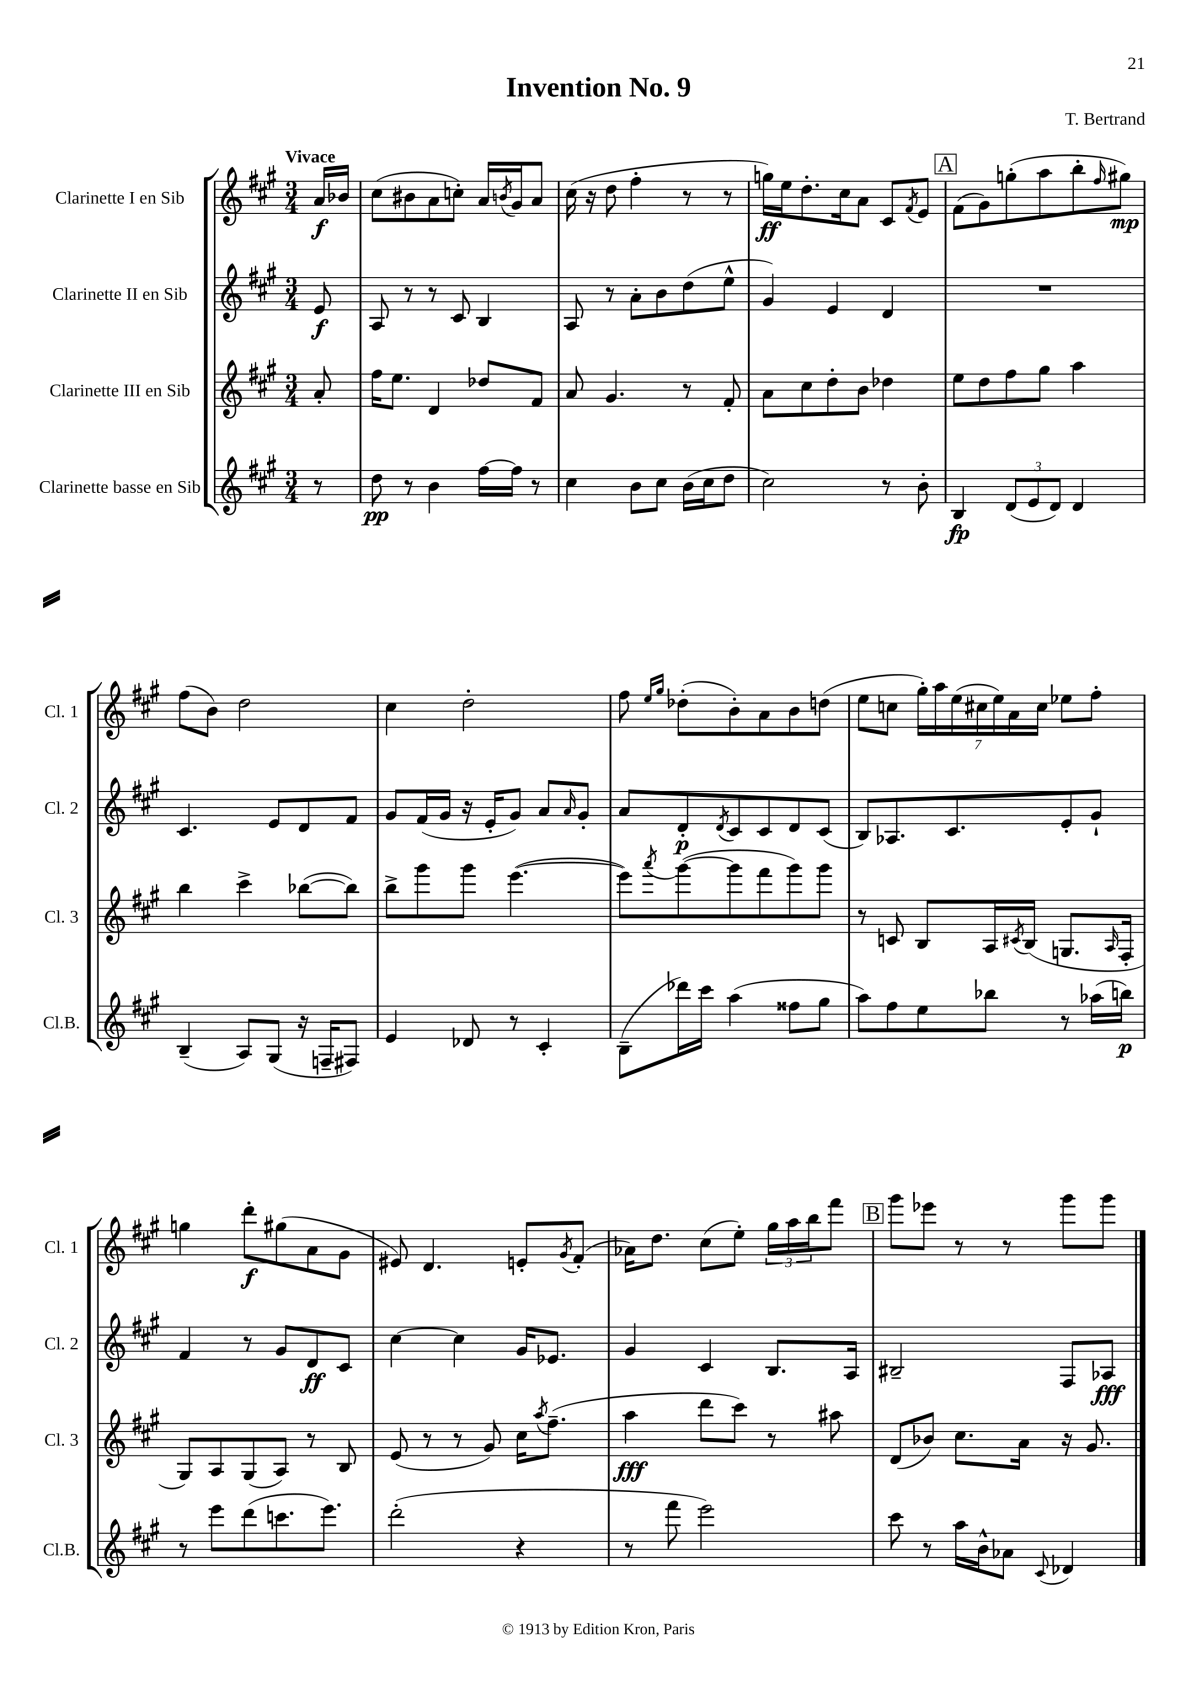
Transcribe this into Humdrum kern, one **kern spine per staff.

**kern	**kern	**kern	**kern
*staff4	*staff3	*staff2	*staff1
*clefG2	*clefG2	*clefG2	*clefG2
*k[f#c#g#]	*k[f#c#g#]	*k[f#c#g#]	*k[f#c#g#]
*M3/4	*M3/4	*M3/4	*M3/4
8r	8a'	8e	16a
.	.	.	16b-
=	=	=	=
8dd	16ff#	8A	(8cc#
.	8.ee	.	.
8r	.	8r	8b#
4b	4d	8r	8a
.	.	8c#	8cc')
[16ff#	8dd-	4B	16a
.	.	.	8qb
16ff#]	.	.	16g#
8r	8f#	.	8a
=	=	=	=
4cc#	8a	8A	(16cc#
.	.	.	16r
.	4.g#	8r	8dd
8b	.	8a'	4ff#'
8cc#	.	8b	.
(16b	8r	(8dd	8r
16cc#	.	.	.
8dd	8f#'	8ee^^	8r
=	=	=	=
2cc#)	8a	4g#)	16gg)
.	.	.	16ee
.	8cc#	.	8.dd'
.	8dd'	4e	.
.	.	.	16cc#
.	8b	.	8a
8r	4dd-	4d	8c#
.	.	.	8qf#
8b'	.	.	8e
=	=	=	=
4B	8ee	2.r	(8f#
.	8dd	.	8g#)
(12d	8ff#	.	(8gg'
12e	.	.	.
.	8gg#	.	8aa
12d)	.	.	.
4d	4aa	.	8bb'
.	.	.	16qqff#
.	.	.	8gg#)
=	=	=	=
(4B~	4bb	4.c#	(8ff#
.	.	.	8b)
8A)	4ccc#^	.	2dd
(8G#	.	8e	.
16r	([8bb-	8d	.
16F~	.	.	.
8F#)	8bb-])	8f#	.
=	=	=	=
4e	8bb^	8g#	4cc#
.	8ggg#	(16f#	.
.	.	16g#	.
8d-	8ggg#	16r	2dd'
.	.	16e'	.
8r	([4.eee	8g#)	.
4c#'	.	8a	.
.	.	16qqa	.
.	.	8g#'	.
=	=	=	=
(8B~	8eee])	8a	8ff#
.	.	.	16qqee
.	8qaaa	.	16qqgg#
16ddd-)	([8ggg#	8d'	(8dd-'
16ccc#	.	.	.
.	.	8qd	.
(4aa	8ggg#]	8c#	8b')
.	8fff#	8c#	8a
8ff##	8ggg#)	8d	8b
8gg#	8ggg#	(8c#	(8dd
=	=	=	=
8aa)	8r	8B)	8ee
8ff#	8c	8.A-	8cc
8ee	8B	.	28gg#')
.	.	.	28aa
.	.	8.c#	.
.	.	.	(28ee
.	.	.	28cc#
8bb-	16A	.	.
.	.	.	28ee)
.	.	.	28a
.	8qc#	.	.
.	(16B	.	.
.	.	.	28cc#
8r	8.G	8e'	8ee-
(16aa-	.	8g#`	8ff#'
.	16qqA	.	.
16bb)	16F#'	.	.
=	=	=	=
8r	8G#)	4f#	4gg
8eee	8A	.	.
(8ddd	(8G#	8r	8ddd'
8.ccc	8A)	8g#	(8gg#
.	8r	8d	8a
8.eee)	.	.	.
.	8B	8c#	8g#
=	=	=	=
(2ddd'	(8e	[4cc#	8e#)
.	8r	.	4.d
.	8r	4cc#]	.
.	8g#)	.	.
4r	16cc#	16g#	8e'
.	8qaa	.	.
.	(8.ff#~	8.e-	.
.	.	.	8qg#
.	.	.	(8f#'
=	=	=	=
8r	4aa	4g#	16a-)
.	.	.	8.dd
8fff#	.	.	.
2eee)	8ddd	4c#	(8cc#
.	8ccc#)	.	8ee')
.	8r	8.B	24gg#
.	.	.	24aa
.	.	.	24bb
.	8aa#	.	8fff#
.	.	16A	.
=	=	=	=
8ccc#	(8d	2B#~	8ggg#
8r	8b-)	.	8eee-
16aa	8.cc#	.	8r
16b^^	.	.	.
8a-	.	.	8r
.	16a	.	.
8qqc#	.	.	.
4d-	16r	8F#	8ggg#
.	8.g#	.	.
.	.	8A-	8ggg#
==	==	==	==
*-	*-	*-	*-
